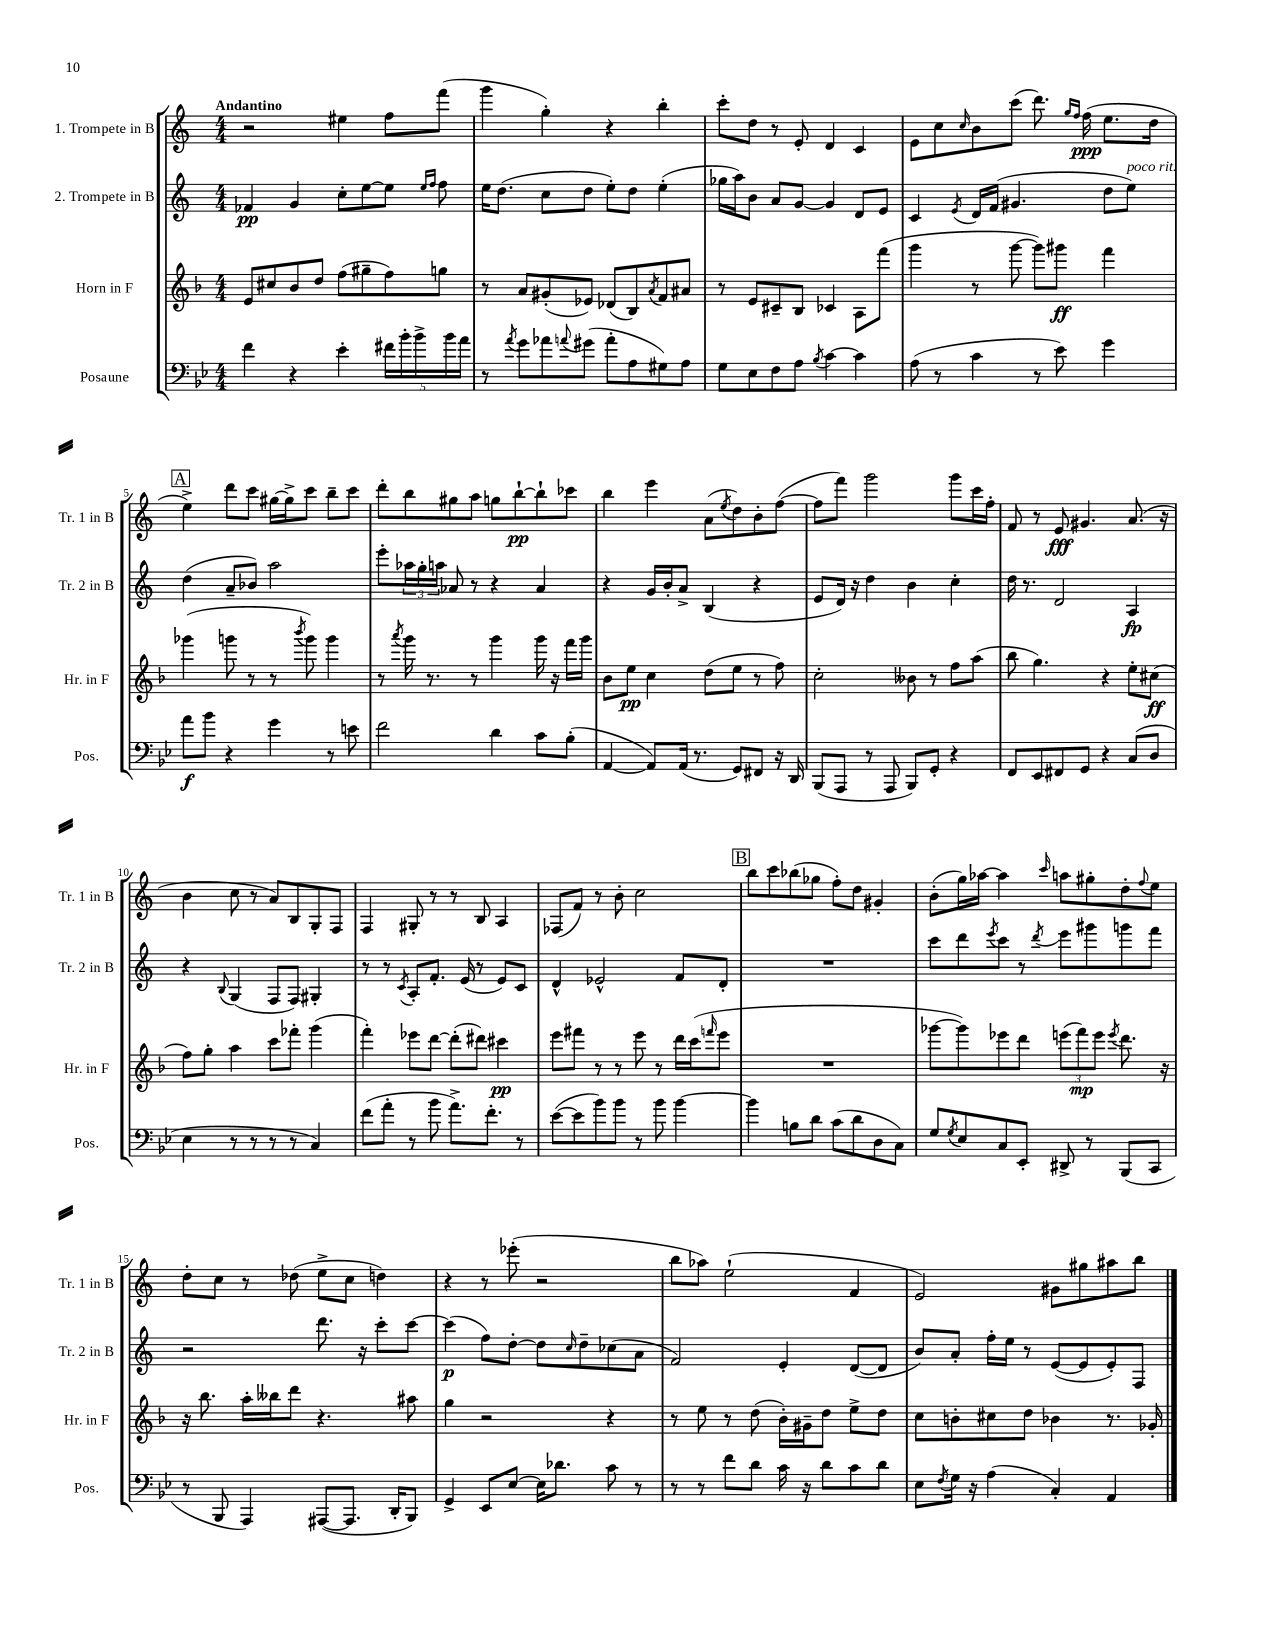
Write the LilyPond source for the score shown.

<<
\new StaffGroup <<
\new Staff = "s0" \with { instrumentName = "1. Trompete in B" shortInstrumentName = "Tr. 1 in B" } {
    \clef treble \key c \major \numericTimeSignature \time 4/4 \tempo "Andantino"
    r2 eis''4 f''8 f'''8( |
    g'''4 g''4-.) r4 b''4-. |
    c'''8-. d''8 r8 e'8-. d'4 c'4 |
    e'8 c''8 \grace { c''16 } b'8 c'''8( d'''8.) \grace { g''16 f''16 } f''16\ppp( e''8. d''16 |
    \mark \markup { \box "A" } e''4->) d'''8 c'''8 gis''16~ gis''16-> c'''8 b''8-- c'''8 |
    d'''8-. b''8 gis''8 a''8 g''8 b''8~-!\pp b''8-! ces'''8 |
    b''4 e'''4 a'8( \acciaccatura { e''8 } d''8) b'8-. f''8~( |
    f''8 f'''8) g'''2 g'''8 c'''16 f''16-. |
    f'8 r8 e'8\fff gis'4. a'8.( r16 |
    b'4 c''8 r8 a'8) b8 g8-. f8 |
    f4 gis8-. r8 r8 b8 a4 |
    fes8( f'8) r8 b'8-. c''2 |
    \mark \markup { \box "B" } b''8 c'''8 bes''8( ges''8 f''8-.) d''8 gis'4-. |
    b'8-.( g''16) aes''16~ aes''4 \grace { c'''16 } a''8 gis''8-. d''8-. \appoggiatura { f''8 } e''8 |
    d''8-. c''8 r8 des''8( e''8-> c''8 d''4) |
    r4 r8 ees'''8-.( r2 |
    b''8 aes''8) e''2-!( f'4 |
    e'2) gis'8 gis''8 ais''8 b''8 \bar "|." |
}
\new Staff = "s1" \with { instrumentName = "2. Trompete in B" shortInstrumentName = "Tr. 2 in B" } {
    \clef treble \key c \major \numericTimeSignature \time 4/4
    fes'4\pp g'4 c''8-. e''8~ e''8 \grace { e''16 f''16 } f''8 |
    e''16 d''8.( c''8 d''8 e''8-.) d''8 e''4-.( |
    ges''16 a''16) b'8 a'8 g'8~ g'4 d'8 e'8 |
    c'4 \acciaccatura { e'8 } d'16 f'16( gis'4. d''8 e''8^\markup { \italic "poco rit." }) |
    \mark \markup { \box "A" } d''4( a'8-- bes'8) a''2 |
    e'''8-. \tuplet 3/2 { aes''16 g''16-. a''16 } aes'8 r8 r4 aes'4 |
    r4 g'16 b'16-. a'8-> b4( r4 |
    e'8 d'16) r16 d''4 b'4 c''4-. |
    d''16 r8. d'2 a4\fp |
    r4 \appoggiatura { b8 } g4( f8 f8) gis4-. |
    r8 r8 \acciaccatura { c'8 } a8-. f'8.-. e'16( r8 e'8) c'8 |
    d'4-^ ees'2-^ f'8 d'8-. |
    \mark \markup { \box "B" } R1 |
    c'''8 d'''8 \acciaccatura { e'''8 } c'''8 r8 \acciaccatura { d'''8 } e'''8 gis'''8 g'''8 f'''8 |
    r2 d'''8. r16 c'''8-. c'''8~ |
    c'''4\p( f''8) d''8~-. d''8 \grace { c''16 } d''8-- ces''8( a'8 |
    f'2) e'4-. d'8~( d'8 |
    b'8) a'8-. f''16-. e''16 r8 e'8~( e'8 e'8-.) f8 \bar "|." |
}
\new Staff = "s2" \with { instrumentName = "Horn in F" shortInstrumentName = "Hr. in F" } {
    \clef treble \key f \major \numericTimeSignature \time 4/4
    e'8 cis''8 bes'8 d''8 f''8( gis''8-- f''8) g''8 |
    r8 a'8 gis'8-.( ees'8) des'8( bes8) \acciaccatura { a'8 } f'8 ais'8 |
    r8 e'8 cis'8-- bes8 ces'4 a8 f'''8( |
    g'''4 r8 g'''8~ g'''8) gis'''8\ff f'''4 |
    \mark \markup { \box "A" } ges'''4( g'''8 r8 r8 \acciaccatura { bes'''8 } g'''8) g'''4 |
    r8 \acciaccatura { a'''8 } g'''16 r8. r8 g'''4 g'''16 r16 f'''16 g'''16 |
    bes'8 e''8\pp c''4 d''8( e''8 r8 f''8) |
    c''2-. beses'8 r8 f''8 a''8( |
    bes''8 g''4.) r4 e''8-. cis''8\ff( |
    f''8) g''8-. a''4 c'''8 fes'''8-. g'''4( |
    f'''4-.) ees'''8 d'''8~ d'''8-.( dis'''8) cis'''4\pp |
    e'''8 fis'''8 r8 r8 e'''8 r8 d'''16 c'''16( \grace { f'''16 } e'''8 |
    \mark \markup { \box "B" } R1 |
    ges'''8~ ges'''8) ees'''8 d'''8 \tuplet 3/2 { e'''8( f'''8\mp) e'''8 } \acciaccatura { e'''8 } d'''8. r16 |
    r16 bes''8. a''16-. beses''16 d'''8 r4. ais''8 |
    g''4 r2 r4 |
    r8 e''8 r8 d''8( bes'16-.) gis'16-- d''8 e''8-> d''8 |
    c''8 b'8-. cis''8 d''8 bes'4 r8. ges'16-. \bar "|." |
}
\new Staff = "s3" \with { instrumentName = "Posaune" shortInstrumentName = "Pos." } {
    \clef bass \key bes \major \numericTimeSignature \time 4/4
    f'4 r4 ees'4-. \tuplet 5/4 { fis'16 bes'16-. bes'16-> bes'16 a'16 } |
    r8 \acciaccatura { a'8 } g'8 aes'8 \appoggiatura { a'8 } gis'8( a'8-. a8 gis8) a8 |
    g8 ees8 f8 a8 \acciaccatura { bes8 } c'4~ c'4 |
    a8( r8 c'4 r8 ees'8) g'4 |
    \mark \markup { \box "A" } a'8\f bes'8 r4 g'4 r8 e'8 |
    f'2 d'4 c'8 bes8-.( |
    a,4~ a,8) a,16( r8. g,8) fis,8 r16 d,16 |
    bes,,8( a,,8 r8 a,,8 bes,,8) g,8-. r4 |
    f,8 ees,8 fis,8 g,8 r4 c8( d8 |
    ees4 r8 r8 r8 r8 c4) |
    f'8( a'8-. r8 bes'8 a'8.->) f'8.-. r8 |
    ees'8~( ees'8 bes'8) bes'8 r8 bes'8 bes'4~ |
    \mark \markup { \box "B" } bes'4 b8 d'8 c'8( d'8 d8 c8) |
    g8 \acciaccatura { g8 } ees8 c8 ees,8-. dis,8-> r8 bes,,8( c,8 |
    r8 bes,,8 a,,4) ais,,8~( ais,,8. d,16-. bes,,8) |
    g,4-> ees,8 ees8~ ees16 des'8. c'8 r8 |
    r8 r8 f'8 d'8 c'16 r16 d'8 c'8 d'8 |
    ees8 \acciaccatura { f8 } g16 r16 a4( c4-.) a,4 \bar "|." |
}
>>
>>
